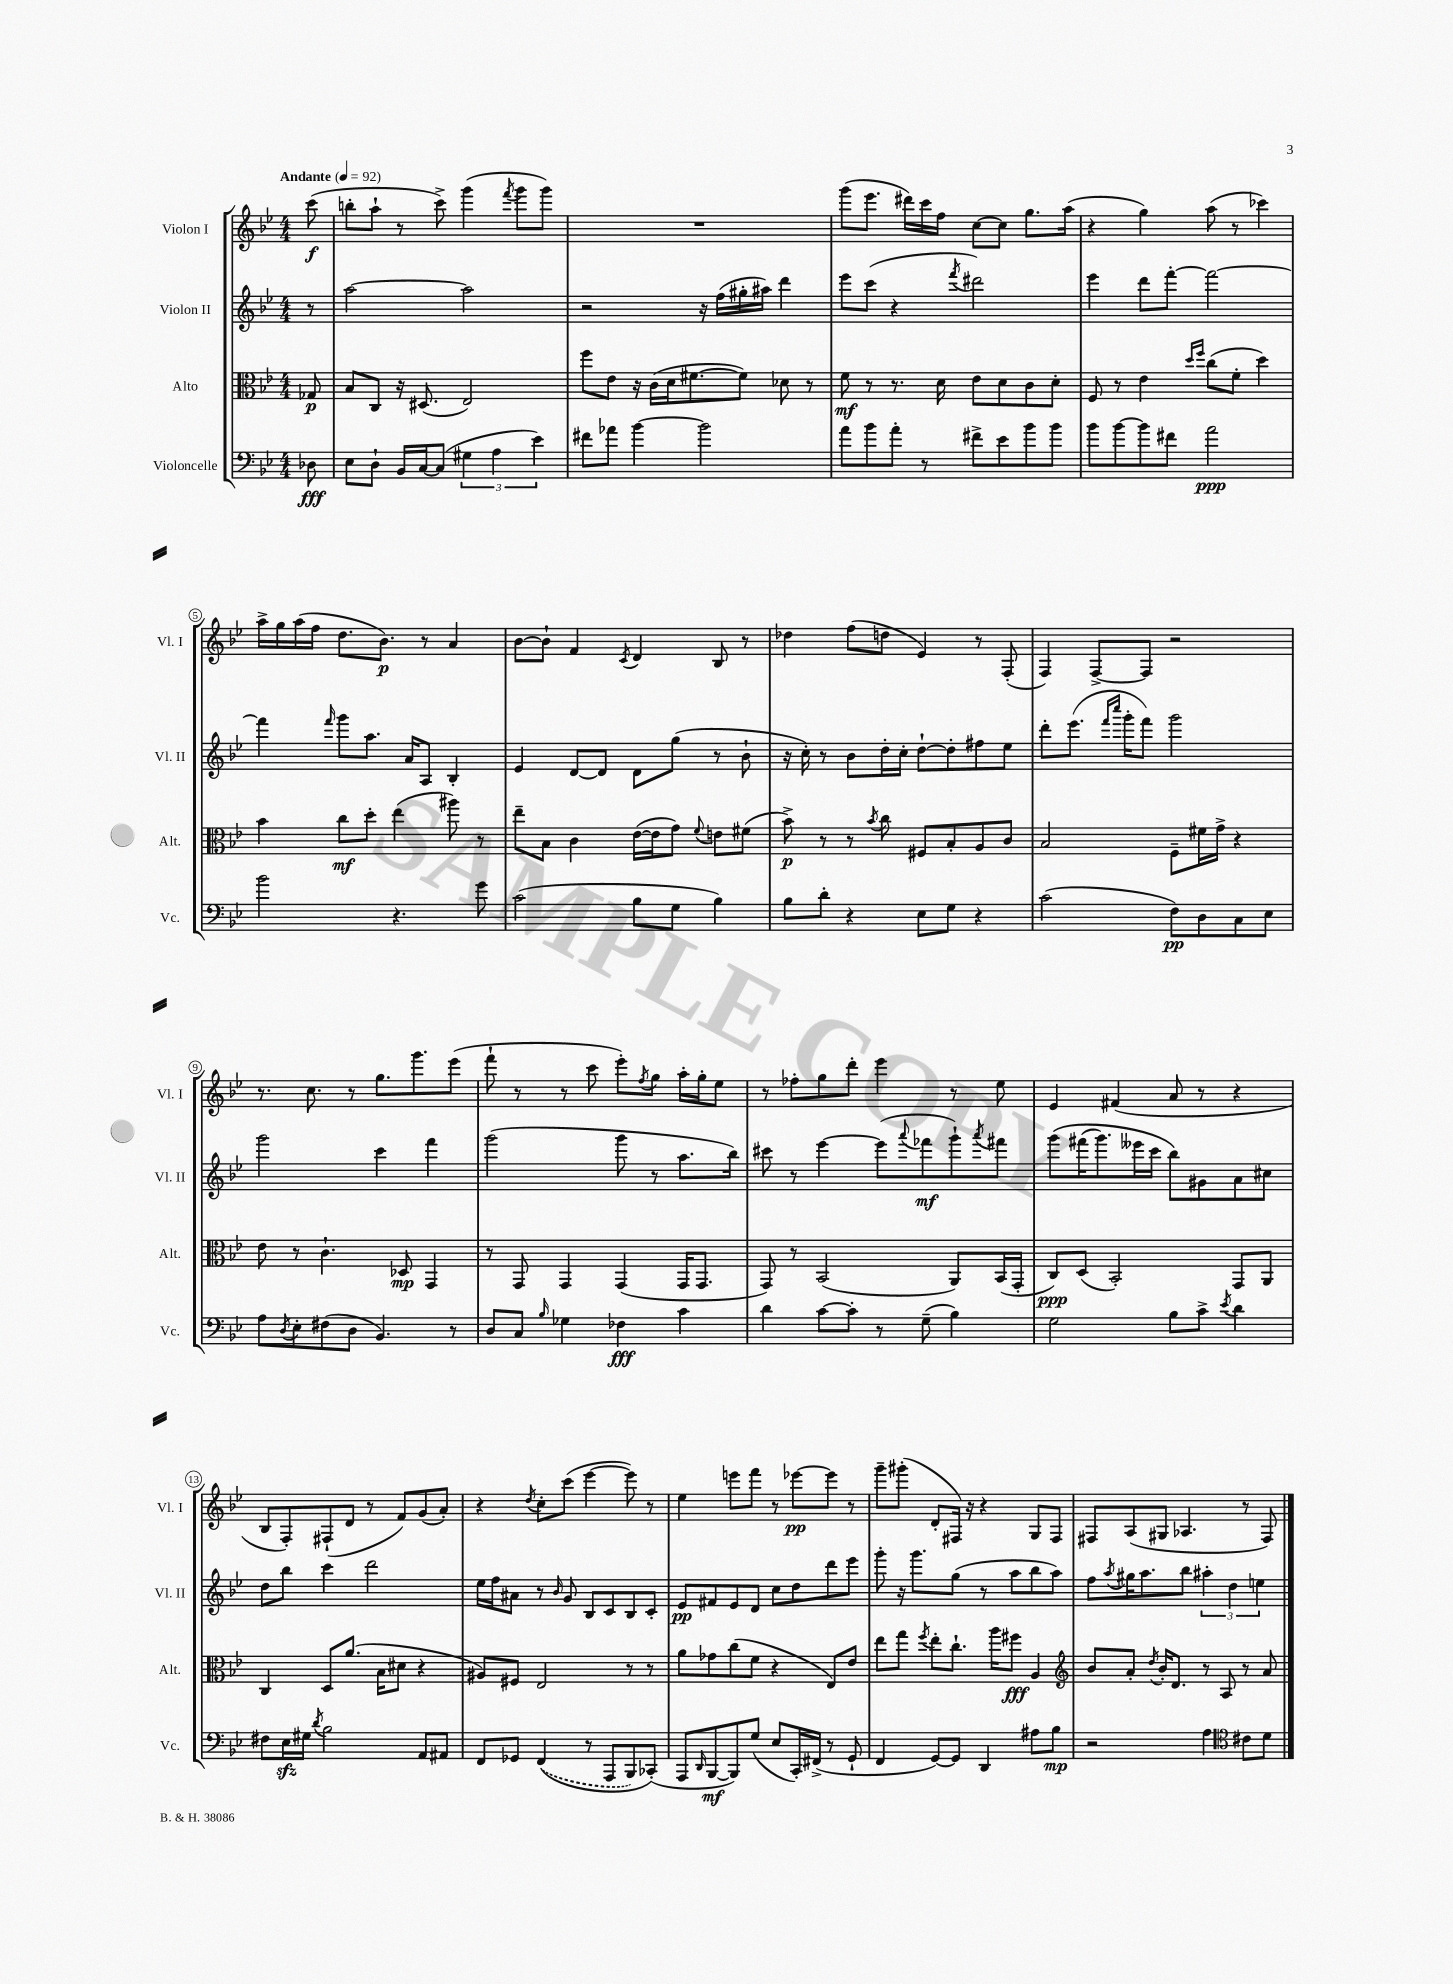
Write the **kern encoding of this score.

**kern	**kern	**kern	**kern
*staff4	*staff3	*staff2	*staff1
*clefF4	*clefC3	*clefG2	*clefG2
*k[b-e-]	*k[b-e-]	*k[b-e-]	*k[b-e-]
*M4/4	*M4/4	*M4/4	*M4/4
*MM92	*MM92	*MM92	*MM92
8D-	8G-	8r	(8ccc
=	=	=	=
8E-	8B-	[2aa	8bb'
8D`	8C	.	8aa`
16BB-	16r	.	8r
[16C	(8.D#	.	.
(8C]	.	.	8ccc^)
6G#	2E-)	2aa]	(4ggg
6A	.	.	.
.	.	.	8qfff
.	.	.	8ggg
6e-)	.	.	.
.	.	.	8ggg)
=	=	=	=
8f#	8ff	2r	1r
8a-	8e-	.	.
[4b-	16r	.	.
.	(16c	.	.
.	16d	.	.
.	[8.f#	.	.
2b-]	.	16r	.
.	.	(16ff	.
.	8f#])	16gg#'	.
.	.	16aa#)	.
.	8d-	4ddd	.
.	8r	.	.
=	=	=	=
8a	8f	8eee-	(8ggg
8b-	8r	(8ccc	8.eee-
8a'	8.r	4r	.
.	.	.	16ddd#)
8r	.	.	16ccc
.	16d	.	16ff
.	.	8qfff	.
8f#^	8e-	2ddd#)	[8cc
8e-	8d	.	8cc]
8b-	8c	.	8.gg
8b-	8d'	.	.
.	.	.	(16aa
=	=	=	=
8b-	8F	4eee-	4r
[8b-	8r	.	.
8b-]	4e-	8ddd	4gg)
8f#	.	[8fff'	.
.	16qqdd	.	.
.	16qqff	.	.
2a	(8cc	2fff_	(8aa
.	8f'	.	8r
.	4dd)	.	4ccc-)
=	=	=	=
2b-	4b-	4fff]	16aa^
.	.	.	16gg
.	.	.	(16aa
.	.	.	16ff
.	.	16qqfff	.
.	8cc	8ggg	8.dd
.	8dd'	8.aa	.
.	.	.	8.b-)
4.r	(4ee-	.	.
.	.	16a	.
.	.	8A	8r
.	8aa#)	4B-'	4a
8g	8r	.	.
=	=	=	=
(2c	8ee-~	4e-	[8b-
.	8B-	.	8b-`]
.	4c	[8d	4f
.	.	8d]	.
.	.	.	8qc
8B-	([16e-	8d	4d
.	16e-]	.	.
8G	8g)	(8gg	.
.	8qqf	.	.
4B-)	8e	8r	8B-
.	(8f#	8b-`	8r
=	=	=	=
8B-	8b-^)	16r	4dd-
.	.	16cc')	.
8d'	8r	8r	.
4r	8r	8b-	(8ff
.	8qb-	.	.
.	8cc	16dd'	8dd
.	.	16cc'	.
8E-	8F#	[8dd`	4e-)
8G	8B-'	8dd']	.
4r	8A	8ff#	8r
.	8c	8ee-	(8F'
=	=	=	=
(2c	2B-	8ddd'	4F)
.	.	(8.eee-	.
.	.	.	[8F^
.	.	16qqfff	.
.	.	16qqcccc	.
.	.	16ggg'	.
.	.	8fff)	8F]
8F)	8F~	2ggg	2r
8D	16f#	.	.
.	16g^	.	.
8C	4r	.	.
8E-	.	.	.
=	=	=	=
8A	8e-	2ggg	8.r
8qD	.	.	.
8E-'	8r	.	.
.	.	.	8.cc
(8F#	4.c`	.	.
8D	.	.	8r
4.BB-)	.	4ccc	8.gg
.	8D-	.	.
.	.	.	8.ggg
.	4GG	4fff	.
8r	.	.	(8eee-
=	=	=	=
8D	8r	(2ggg	8fff`
8C	8GG	.	8r
16qqB-	.	.	.
4G-	4GG	.	8r
.	.	.	8ccc
4F-	(4GG	8ggg	8eee-')
.	.	.	8qff
.	.	8r	8gg
4c	16GG	8.aa	16aa'
.	8.GG	.	16gg'
.	.	.	8ee-
.	.	16bb-)	.
=	=	=	=
4d	8GG)	8ccc#	8r
.	8r	8r	8ff-'
[8c	(2BB-	[4eee-	8gg
8c']	.	.	8ddd'
8r	.	(8eee-]	4eee-
.	.	8qqaaa	.
(8G~	.	8fff-	.
4B-)	8AA)	8ggg`)	8r
.	.	8qaaa	.
.	(16BB-	8fff#	8ee-
.	16GG'	.	.
=	=	=	=
2G	8C)	&(8ggg	4e-
.	(8D	(16fff#	.
.	.	8.ggg)	.
.	2BB-')	.	(4f#
.	.	16eee--	.
.	.	16ccc	.
8B-	.	8bb-&)	8a
8c^	.	8g#	8r
8qe-	.	.	.
4d	8GG	8a	4r
.	8AA	8cc#	.
=	=	=	=
8F#	4C	8dd	8B-
16E-	.	8bb-	8F')
16G#	.	.	.
8qd	.	.	.
2B-	8D	4ccc	(8F#`
.	(8.a	.	8d
.	.	2ddd	8r
.	16B-	.	.
.	8d#	.	8f)
8AA	4r	.	(8g
8AA#	.	.	8a')
=	=	=	=
8FF	8A#)	16ee-	4r
.	.	16ff	.
8GG-	8F#	8a#	.
.	.	.	8qdd
&((4FF	2E-	8r	8cc'
.	.	16qqb-	.
.	.	8g	(8ccc
8r	.	8B-	[4eee-
8AAA	.	8c	.
8BBB-)	8r	8B-	8eee-])
(8CC-'&)	8r	8c'	8r
=	=	=	=
8AAA	8a	8e-	4ee-
16qqDD	.	.	.
[8BBB-	8g-	8f#	.
8BBB-])	(8cc	8e-	8eee
(8G	8f	8d	8fff
8E-	4r	8cc	8r
16CC')	.	8dd	[8eee-
(16FF#^	.	.	.
8r	8E-)	8ddd	8eee-]
8GG`	8e-	8eee-	8r
=	=	=	=
4FF	8ee-	8ggg'	8ggg~
.	8gg	16r	(8ggg#'
.	.	8.ggg	.
.	8qff	.	.
[8GG)	8ee-'	.	8d'
8GG]	8.cc`	(8gg	16F#)
.	.	.	16r
4DD	.	8r	4r
.	16aa	.	.
.	8ff#	8aa	.
8A#	4A	8bb-	8G
8B-	.	8aa)	8F#
=	=	=	=
*	*clefG2	*	*
2r	8b-	8ff	8F#
.	.	8qaa	.
.	8a'	16gg#	(8A
.	.	8.aa	.
.	8qdd	.	.
.	16b-'	.	8G#
.	8.d	.	.
.	.	8bb-	4.A-
4A	8r	6aa#'	.
.	8A	.	.
.	.	6dd	.
*clefC4	*	*	*
8c#	8r	.	8r
.	.	6ee	.
8d	8a	.	8F#)
==	==	==	==
*-	*-	*-	*-
